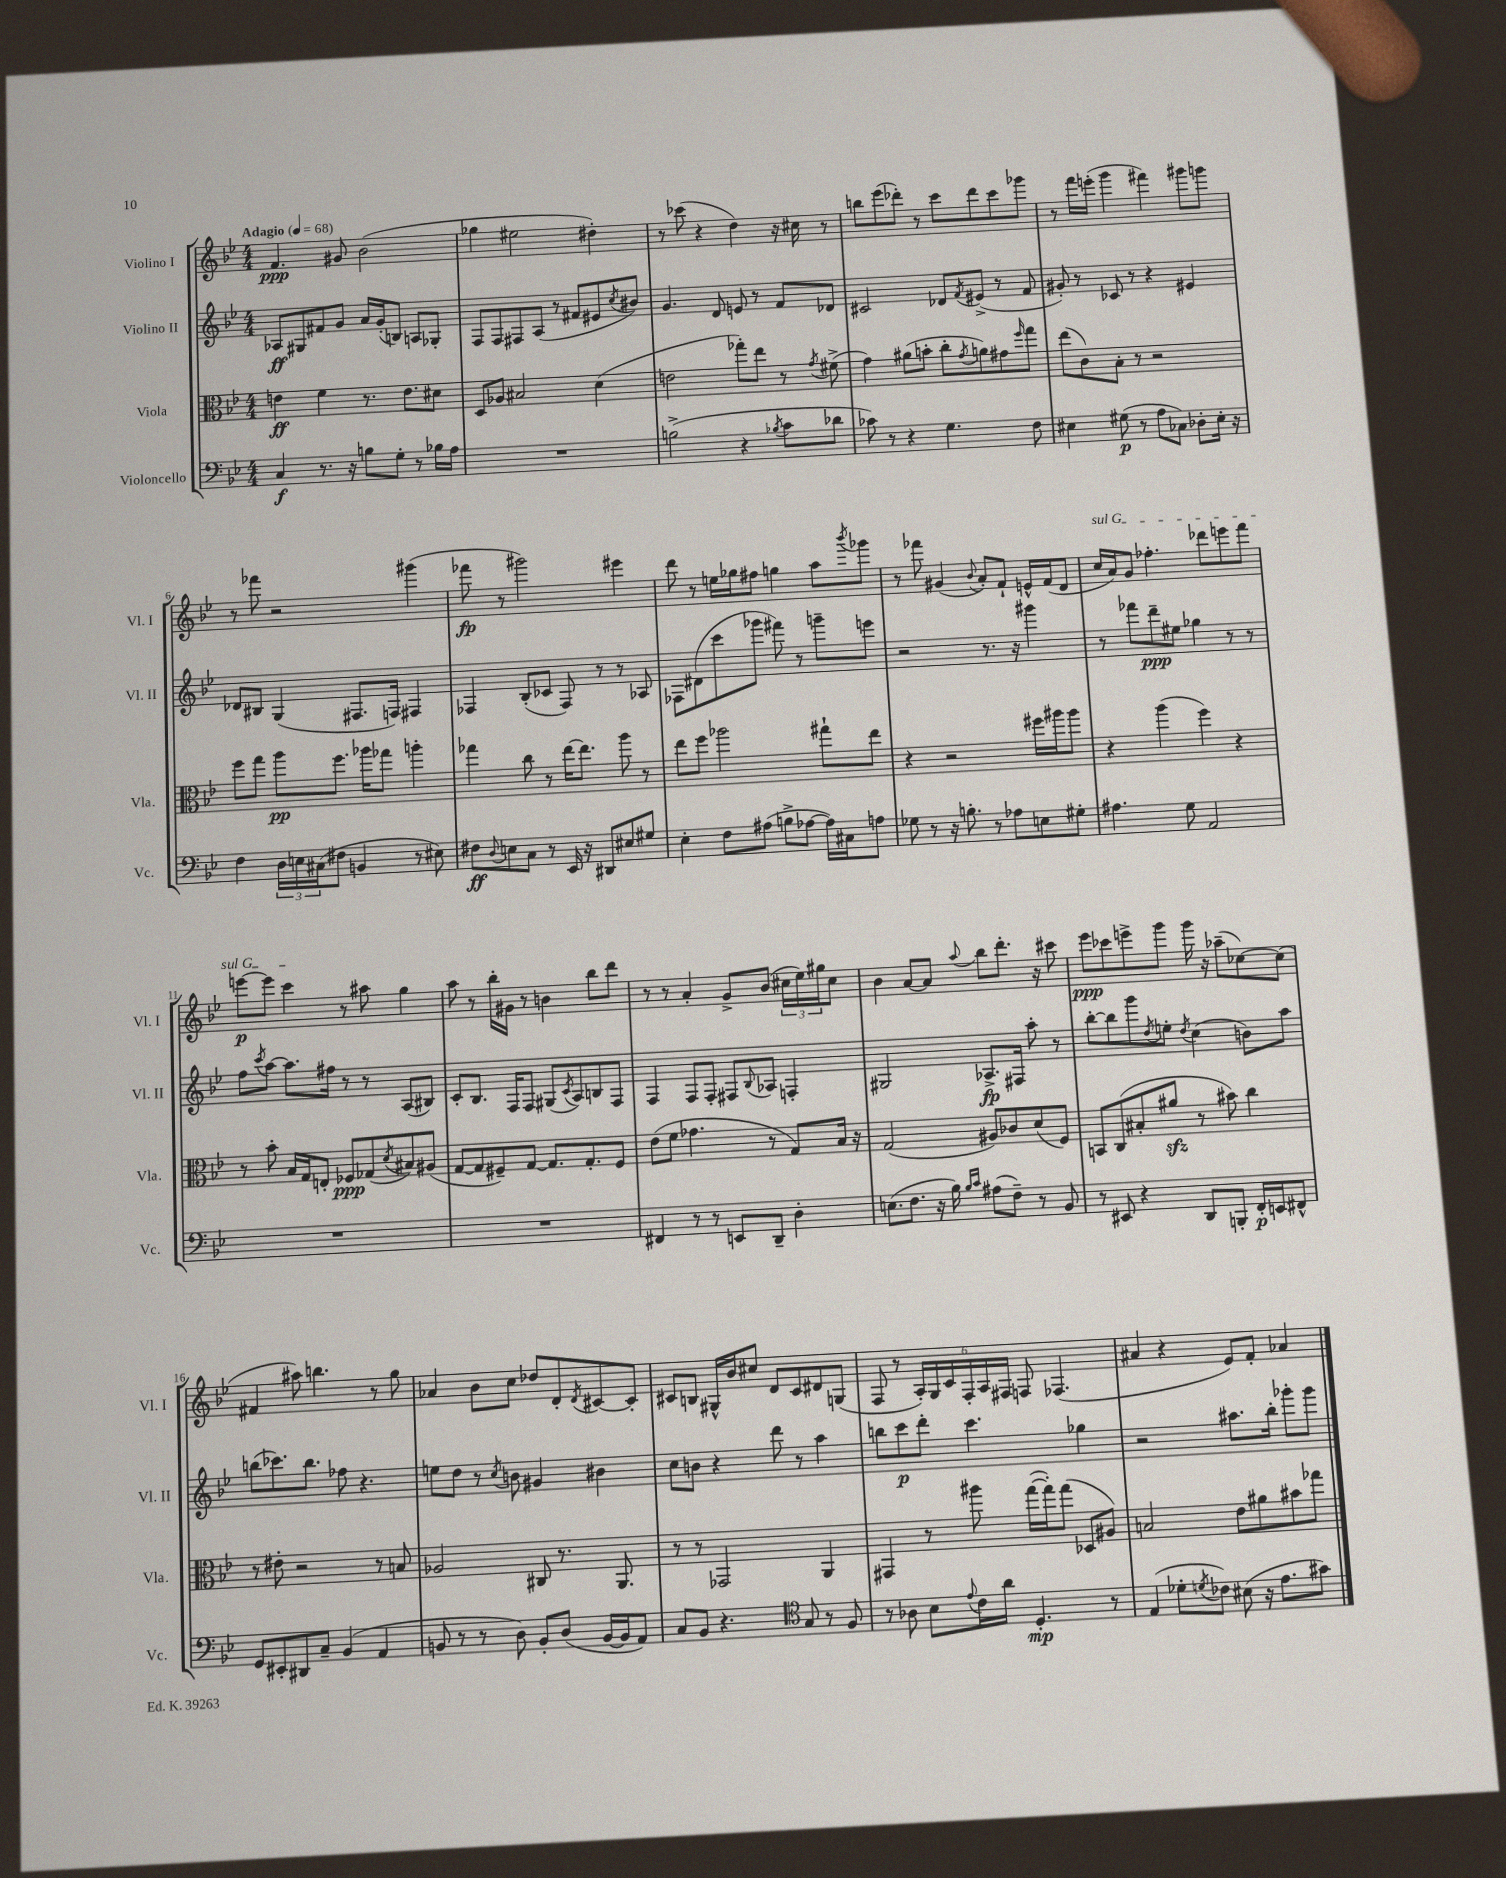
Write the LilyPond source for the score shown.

<<
\new StaffGroup <<
\new Staff = "s0" \with { instrumentName = "Violino I" shortInstrumentName = "Vl. I" } {
    \clef treble \key bes \major \numericTimeSignature \time 4/4 \tempo "Adagio" 4 = 68
    f'4.\ppp gis'8 bes'2( |
    ges''4 eis''2 dis''4-.) |
    r8 ces'''8( r4 d''4) r16 cis''16 r8 |
    b''8 ees'''8( des'''8-.) r8 c'''8 des'''8 c'''8 ges'''8 |
    r8 f'''16 e'''16-.( g'''4 fis'''4) gis'''8 g'''8 |
    r8 fes'''8 r2 gis'''4( |
    fes'''8\fp r8 gis'''2) eis'''4 |
    d'''8 r8 e''16 ges''16 fis''8 g''4 a''8 \acciaccatura { bes'''8 } ges'''8 |
    r8 fes'''8 gis'4( \appoggiatura { bes'8 } a'8-.) f'8-! e'16-^ f'16( d'8 |
    \once \override TextSpanner.bound-details.left.text = \markup { \italic "sul G" } c''16\startTextSpan a'16) g'8 fes''4.-. des'''8 e'''8 f'''8 |
    e'''8~\p e'''8 c'''4\stopTextSpan r8 ais''8 g''4 |
    a''8 r8 bes''16-. gis'16 r8 b'4 bes''8 d'''8 |
    r8 r8 a'4-. g'8-> bes'8( \tuplet 3/2 { cis''16 ees''16) gis''16 } cis''8 |
    bes'4 a'8~ a'8 \appoggiatura { a''8 } bes''8 d'''8.-. r16 cis'''8 |
    ees'''8\ppp ces'''8 e'''8-> g'''8 g'''16 r16 aes''8--( ces''8~) ces''8( |
    fis'4 ais''8) b''4. r8 g''8 |
    aes'4 bes'8 c''8 des''8 d'8-. \acciaccatura { d'8 } cis'8~ cis'8-. |
    cis'8 b8 gis16-^ bes'16 cis''8 d'8 cis'8 dis'8 g8( |
    f8 r8 \tuplet 6/4 { a16-.) g16 c'16 f16-. a16 fis16 } f8 fes4.( |
    ais'4 r4 ees'8) f'8-. aes'4 \bar "|." |
}
\new Staff = "s1" \with { instrumentName = "Violino II" shortInstrumentName = "Vl. II" } {
    \clef treble \key bes \major \numericTimeSignature \time 4/4
    aes8\ff gis8 fis'8 g'8 a'16 g'16-.( b8) a8 ges8-. |
    f8 f8 fis8 a8( r8 fis'8 eis'8 \acciaccatura { c''8 } bis'8) |
    g'4. d'8 e'8 r8 f'8 des'8 |
    cis'2 des'8 \acciaccatura { f'8 } eis'8->( r8 f'8 |
    gis'8-.) r8 ces'8 r8 r4 eis'4 |
    des'8 bis8 g4( fis8. f16) fis4 |
    fes4 bes8-.( ces'8 fes8) r8 r8 aes8 |
    fes8 dis'8( c'''8 ges'''8 fis'''8) r8 g'''8-- e'''8 |
    r2 r8. r16 gis'''4 |
    r8 fes'''8 d'''8--\ppp eis''8 ges''4 r8 r8 |
    f''8 \acciaccatura { c'''8 } a''8~ a''8. fis''16 r8 r8 a8( bis8) |
    c'8-. bes8. f16 f8 gis8( \acciaccatura { c'8 } a8) b8 f8 |
    f4 f8 f8-. fis8 \appoggiatura { bes8 } aes8 f4-. |
    gis2 aes8.->\fp fis16 a''8-. r8 |
    bes''8~-. bes''8 g'''8 \acciaccatura { d''8 } e''8-. \acciaccatura { d''8 } c''4( b'8) a''8 |
    b''8( ces'''8.) b''8. fes''8 r4. |
    e''8 d''8 r8 \acciaccatura { c''8 } b'8 gis'4 bis'4 |
    c''8 b'8 r4 d'''8 r8 a''4 |
    b''8 c'''8\p d'''8-. c'''4. ges''4 |
    r2 ais''8. bes''16-. ges'''8-. ges'''8 \bar "|." |
}
\new Staff = "s2" \with { instrumentName = "Viola" shortInstrumentName = "Vla." } {
    \clef alto \key bes \major \numericTimeSignature \time 4/4
    e'4\ff f'4 r8. e'8. dis'8 |
    d8 aes8 bis2 d'4( |
    e'2 ges''8-.) ees''8 r8 \acciaccatura { g'8 } fis'8->( |
    g'4) ais'8( b'8-. c''8-. \acciaccatura { g'8 } a'8) gis'8 \grace { f''16 } g''8 |
    ees''8( c'8) bes8-. r8 r2 |
    f''8 g''8 a''8\pp f''8. aes''16 ges''8 a''4-. |
    ges''4 c''8 r8 ees''16~ ees''8. a''8 r8 |
    ees''8 f''8 aes''2 gis''8-! ees''8 |
    r4 r2 fis''16 ais''16 ais''8 |
    r4 a''4( f''4) r4 |
    r8 bes'8-. bes16 g16 e8-. fes8\ppp ges8( \acciaccatura { d'8 } bis8) ais8( |
    g8~ g8 fis8--) g8~ g8. g8.-. fis8 |
    ees'8( f'8 ges'4. r8 g8) bes16 r16 |
    g2( ais8) ces'8 d'8( f8) |
    b,8 c8( bis8-. ais'8\sfz r8 bis'8) c''4 |
    r8 eis'8-. r2 r8 b8 |
    aes2 cis8 r8. a,8. |
    r8 r8 ges,2 a,4 |
    gis,4 r8 ais''8 g''16~( g''16-.) g''8( des8 ais8) |
    b2 ees'8 ais'8 bis'8 ges''8 \bar "|." |
}
\new Staff = "s3" \with { instrumentName = "Violoncello" shortInstrumentName = "Vc." } {
    \clef bass \key bes \major \numericTimeSignature \time 4/4
    c4\f r8. r16 b8 g8-. r8 bes16 a16 |
    R1 |
    b2->( r4 \acciaccatura { bes8 } c'8 des'8 |
    ces'8) r8 r4 g4. f8 |
    eis4 gis8\p( r8 a8 ces8) des8-. eis16-. r16 |
    f4 \tuplet 3/2 { d16 e16 cis16( } fis8 b,4 r8 eis8) |
    fis8\ff \appoggiatura { d8 } e8 c8 r8 ees,16 r16 dis,8 eis8 gis8 |
    ees4-. f8 ais8( b8-> aes8~ aes16) cis16 a8 |
    ges8 r8 r16 b8.-. r8 aes8 e8 gis8-. |
    ais4. g8 a,2 |
    R1 |
    R1 |
    fis,4 r8 r8 e,8 d,8-- d4-. |
    e8.( f8. r16 bes16) \grace { bes16 c'16 } ais8( f8--) r8 bes,8 |
    r8 eis,8 r4 d,8 b,,8-. f,16-.\p e,16 fis,8-^ |
    g,8 eis,8-. dis,8 c8-- bes,4( a,4 |
    b,8 r8 r8 d8) b,8-. d8( b,16~ b,16 a,8) |
    c8 bes,8 r4. \clef tenor g8 r8 f8 |
    r8 aes8 bes8 \appoggiatura { ees'8 } c'16 a'16 d4.-.\mp r8 |
    ees4( des'8-. \acciaccatura { d'8 } ces'8) bis8( r16 ees'8. gis'8) \bar "|." |
}
>>
>>
